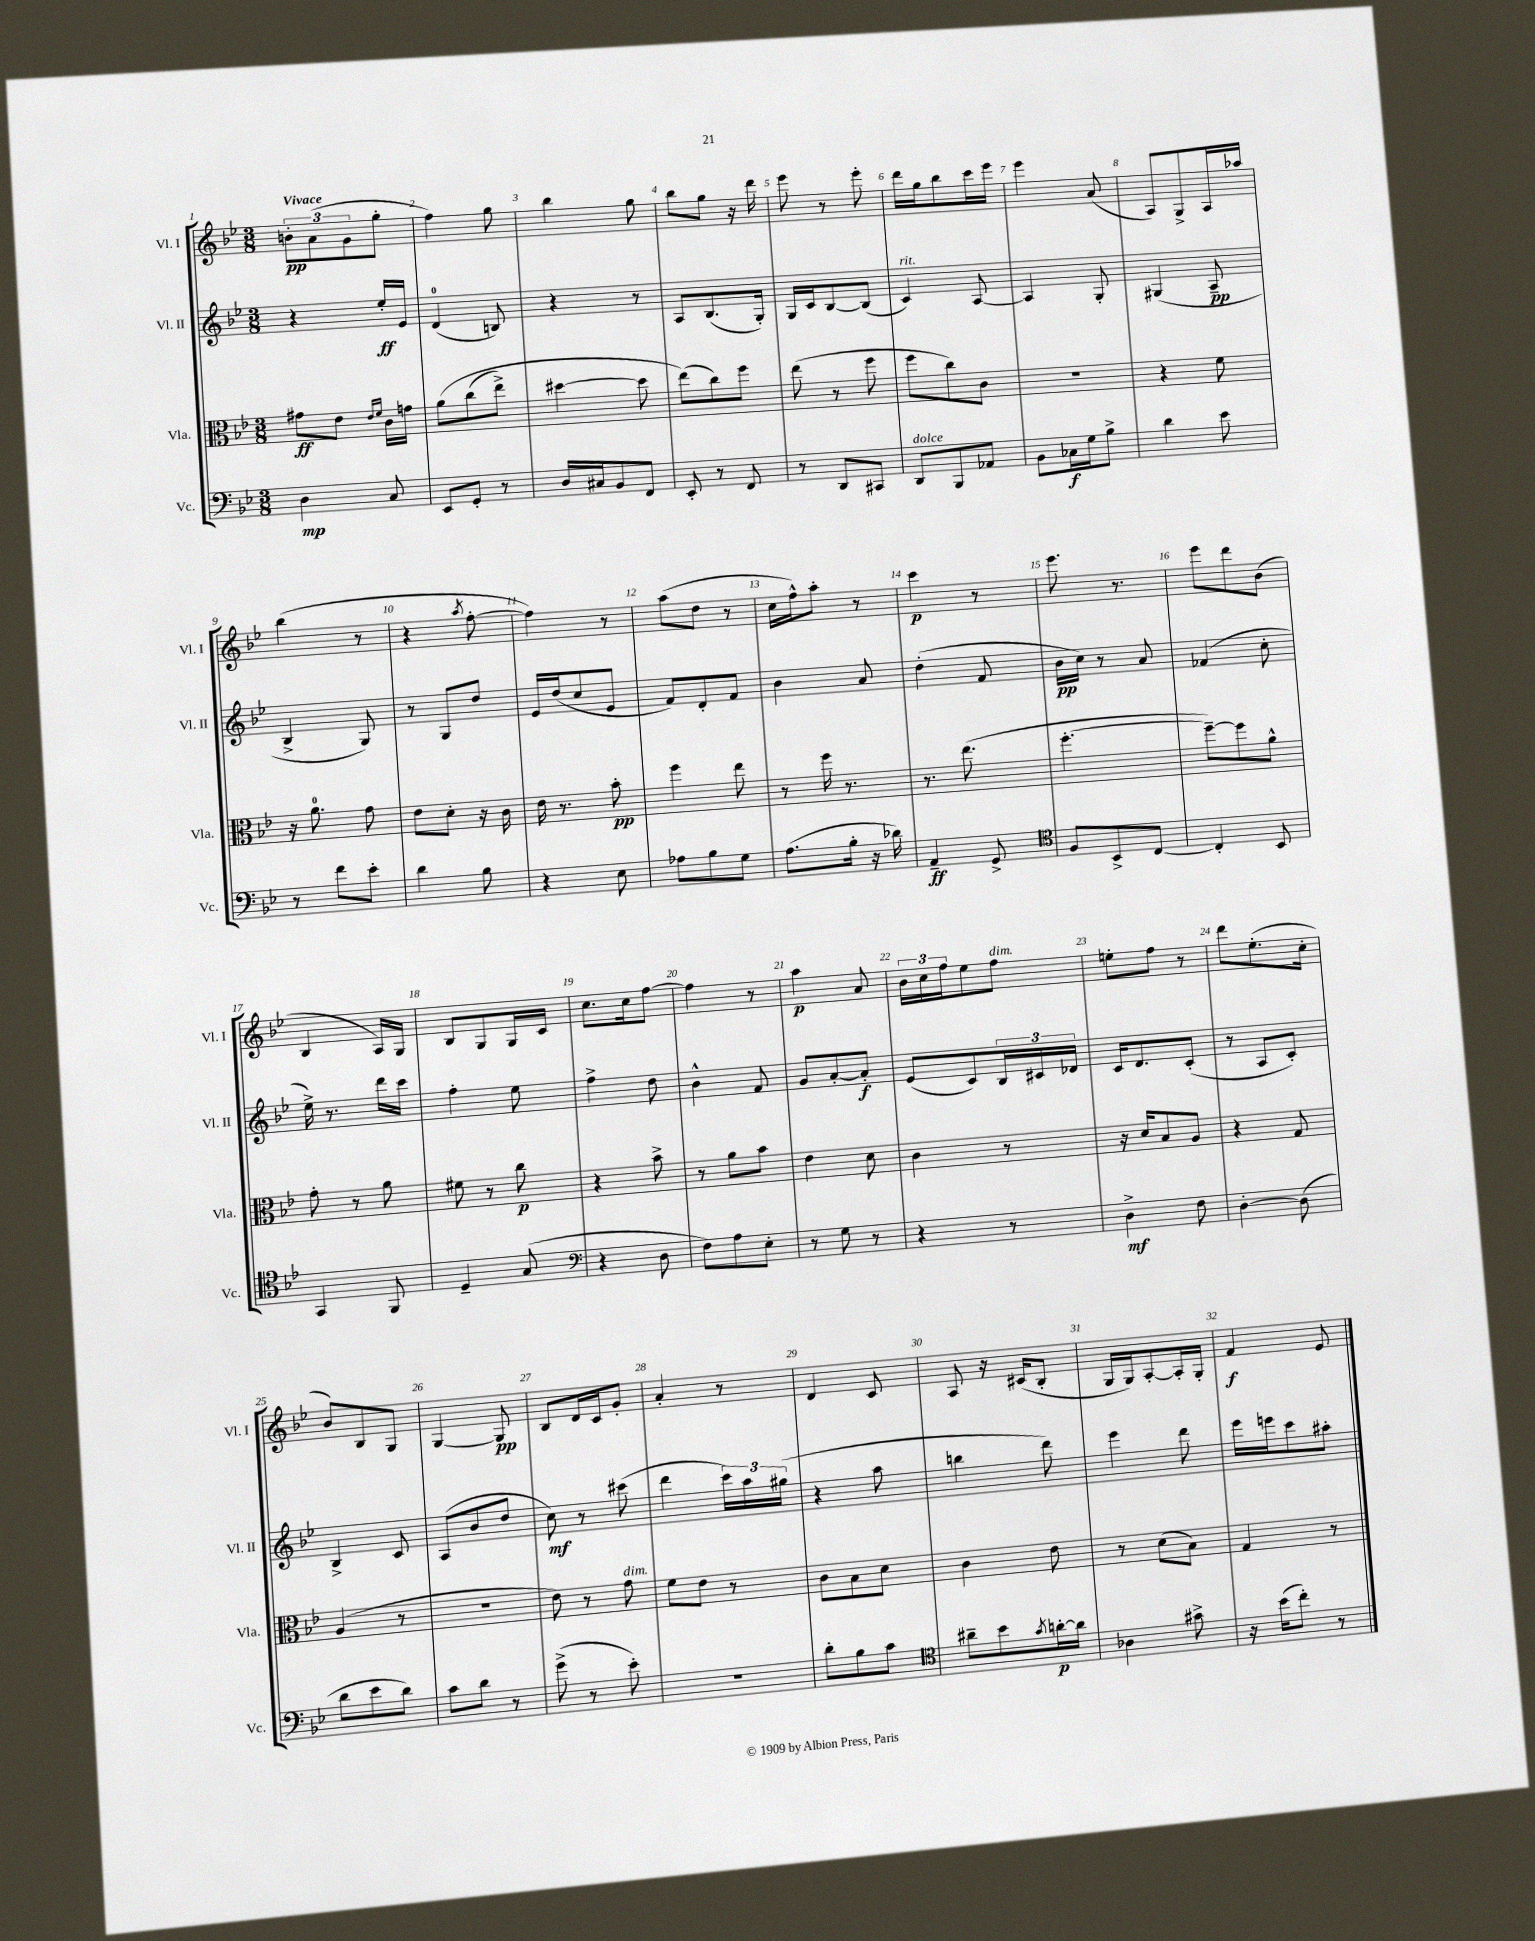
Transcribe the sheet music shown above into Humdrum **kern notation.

**kern	**kern	**kern	**kern
*staff4	*staff3	*staff2	*staff1
*clefF4	*clefC3	*clefG2	*clefG2
*k[b-e-]	*k[b-e-]	*k[b-e-]	*k[b-e-]
*M3/8	*M3/8	*M3/8	*M3/8
4D	8g#	4r	12b'
.	.	.	(12a
.	8e-	.	.
.	.	.	12g
.	16qqe-	.	.
.	16qqf	.	.
8C	16c	16ee-'	8gg'
.	16g	16e-	.
=	=	=	=
8EE-	&(8a	(4d	4ff)
8GG'	(8cc	.	.
8r	8ee-^)	8B)	8gg
=	=	=	=
16D	[4dd#	4r	4bb-
16C#	.	.	.
8BB-	.	.	.
8FF	8dd#]	8r	8gg
=	=	=	=
8EE-'	(8ee-&)	8A	8bb-
8r	8cc)	(8.B-	8gg
8FF	8ff	.	16r
.	.	16G')	16ddd
=	=	=	=
8r	(8ee-	16G	8eee-
.	.	16c	.
8DD	8r	[8B-	8r
8CC#	8ff	(8B-]	8eee-'
=	=	=	=
8DD	8ff	4c)	16ddd
.	.	.	16gg
8BBB-	8cc)	.	8bb-
8AA-	8c	[8A	16ccc
.	.	.	16eee-
=	=	=	=
8BB-	4.r	4A]	4eee-
16C-	.	.	.
16G	.	.	.
8B-^	.	8G'	(8a
=	=	=	=
4d	4r	(4G#	8A)
.	.	.	8G^
8e-	8f	8A~	16A
.	.	.	16aa-
=	=	=	=
8r	16r	4B-^	(4bb-
.	8.a	.	.
8f	.	.	.
8e-'	8g	8G)	8r
=	=	=	=
4d	8e-	8r	4r
.	8d'	8G	.
.	.	.	8qaa
8B-	16r	8dd	[8ff'
.	16c	.	.
=	=	=	=
4r	16e-	16e-	4ff])
.	8.r	(16dd	.
.	.	8cc	.
8E-	8b-'	8e-	8r
=	=	=	=
8A-	4ff	8f)	(8aa
8B-	.	8d'	8dd
8G	8ee-	8f	8r
=	=	=	=
(8.A	8r	4b-	16cc
.	.	.	16ff^^)
.	16ff	.	8aa'
16B-'	8.r	.	.
16r	.	8a	8r
16d-)	.	.	.
=	=	=	=
4AA~	8.r	(4dd'	4ccc
.	(8.ee-	.	.
8GG^	.	8f	8r
=	=	=	=
*clefC4	*	*	*
8F	[4.ff'	16b-	8.eee-
.	.	16cc)	.
8BB-^	.	8r	.
.	.	.	8.r
[8C	.	8a	.
=	=	=	=
4C']	8ff~_)	(4f-	8eee-
.	8ff]	.	8ddd
8BB-	8a^^	8cc'	(8b-
=	=	=	=
4GG	8g'	16ee-^)	4B-
.	.	8.r	.
.	8r	.	.
8FF	8a	16ddd	16A)
.	.	16ccc	16G
=	=	=	=
4D~	8f#	4ff'	8B-
.	8r	.	8G
(8G	8cc	8ee-	16G
.	.	.	16c
=	=	=	=
*clefF4	*	*	*
4r	4r	4ff^	8.cc
.	.	.	16cc
8D	8b-^	8dd	[8ff
=	=	=	=
8F)	8r	4b-^^	4ff]
8A	8a	.	.
8E-'	8b-	8f	8r
=	=	=	=
8r	4e-	8g	4aa
8G	.	[8a'	.
8r	8d	8a']	8a
=	=	=	=
4r	4c	(8e-	24b-
.	.	.	24cc
.	.	.	24ff
.	.	8c)	8ee-
8r	8r	24B-	8ff
.	.	24c#	.
.	.	24d-	.
=	=	=	=
4D^	16r	16c	8ee'
.	16d	8.d	.
.	8B-	.	8ff
8F	8A	(8c'	8r
=	=	=	=
[4D'	4r	8r	8ddd
.	.	8A	(8.ee-'
(8D]	8G	8c')	.
.	.	.	16cc'
=	=	=	=
8d	(4A	4B-^	8b-)
8e-	.	.	8B-
8d)	8r	8c	8G
=	=	=	=
8c	4.r	(8A	[4G
8d	.	8b-	.
8r	.	8dd	8G]
=	=	=	=
(8g^	8e-)	8cc)	8B-
8r	8r	8r	16d
.	.	.	16c
8e-')	8g	(8ccc#	8g'
=	=	=	=
4.r	8f	4ddd	4a'
.	8e-	.	.
.	8r	24ccc)	8r
.	.	24aa	.
.	.	(24gg#	.
=	=	=	=
8d'	8c	4r	4d
8B-	8B-	.	.
8c	8d	8aa	8c
=	=	=	=
*clefC4	*	*	*
8a#~	4c	4bb	8A
8b-	.	.	16r
.	.	.	(16c#
8qg	.	.	.
[16a'	8e-	8ddd)	8B-'
16a]	.	.	.
=	=	=	=
4A-	8r	4eee-	16G
.	.	.	16G)
.	(8d	.	[8A'
8g#^	8B-)	8ddd	16A']
.	.	.	16G'
=	=	=	=
16r	4G	16eee-	4f
(16b-	.	16eee	.
8cc')	.	8ccc	.
8r	8r	8aa#'	8e-
==	==	==	==
*-	*-	*-	*-
